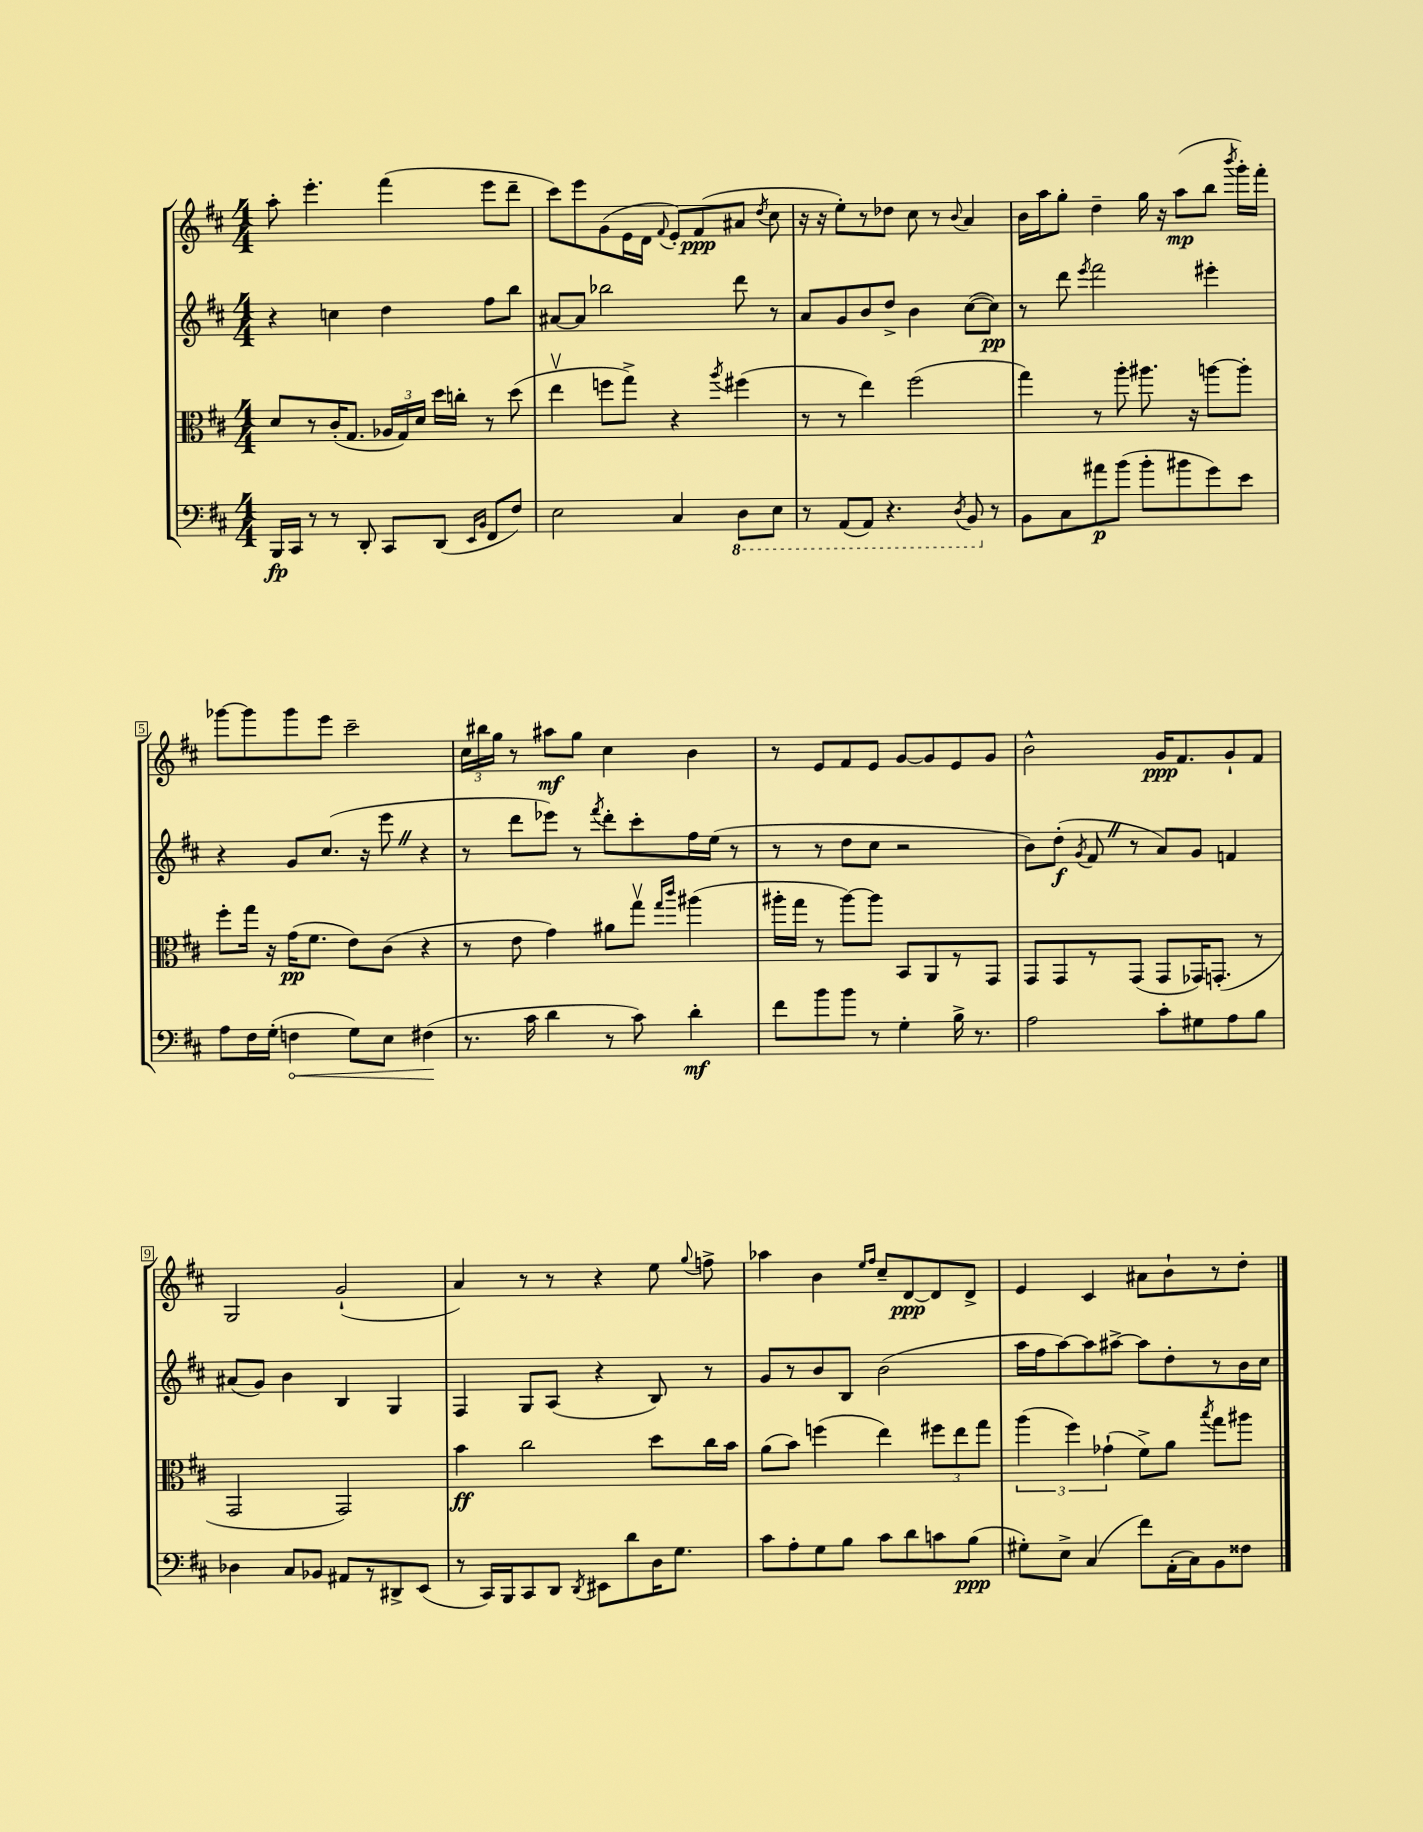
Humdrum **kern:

**kern	**kern	**kern	**kern
*staff4	*staff3	*staff2	*staff1
*clefF4	*clefC3	*clefG2	*clefG2
*k[f#c#]	*k[f#c#]	*k[f#c#]	*k[f#c#]
*M4/4	*M4/4	*M4/4	*M4/4
16BBB	8d	4r	8aa'
16CC#	.	.	.
8r	8r	.	4.eee'
8r	(16c#'	4cc	.
.	8.G	.	.
8DD'	.	.	.
8CC#	24A-	4dd	(4fff#
.	24G)	.	.
.	24d	.	.
(8DD	16dd	.	.
.	16cc'	.	.
16qqEE	.	.	.
16qqBB	.	.	.
8FF#	8r	8ff#	8eee
8F#)	(8dd	8bb	8ddd~
=	=	=	=
2E	4eev	[8a#	8ccc#)
.	.	8a#]	8eee
.	8ff	2bb-	(8g
.	8gg^)	.	16e
.	.	.	16d
.	.	.	8qqf#
4C#	4r	.	8e')
.	.	.	(8f#
.	8qaa	.	.
8DD	(4ff#	8ddd	8a#
.	.	.	8qdd
8EE	.	8r	8cc#
=	=	=	=
8r	8r	8a	16r
.	.	.	16r
(8AAA	8r	8g	8ee')
8AAA)	4ee)	8b	8r
4.r	.	8dd^	8dd-
.	(2ff#	4b	8cc#
.	.	.	8r
8qDD	.	.	8qqb
8BBB	.	([8cc#	4a
8r	.	8cc#])	.
=	=	=	=
8BB	4gg)	8r	16b
.	.	.	16aa
8C#	.	8ddd	8gg'
.	.	8qeee	.
8a#	8r	2fff#	4dd~
(8b	8aa'	.	.
8b'	8.aa#	.	16gg
.	.	.	16r
8b#	.	.	(8aa
.	16r	.	.
8g)	[8aa	4eee#'	8bb
.	.	.	8qbbb
8e	8aa']	.	16ggg')
.	.	.	16fff#'
=	=	=	=
8A	8ff#'	4r	[8ggg-
16F#	16gg	.	8ggg-]
(16G'	16r	.	.
4F	(16g	8g	8ggg-
.	8.f#	.	.
.	.	(8.cc#	8eee
8G)	8e)	.	2ccc#~
.	.	16r	.
8E	(8c#	8eee	.
(4F#	4r	4r	.
=	=	=	=
8.r	8r	8r	24cc#
.	.	.	24bb#
.	.	.	24gg
.	8e	8ddd	8r
16c#	.	.	.
4d	4g)	8eee-)	8aa#
.	.	8r	8gg
.	.	8qfff#	.
8r	8a#	8ddd'	4cc#
8c#)	8ggv	8ccc#'	.
.	16qqgg	.	.
.	16qqccc#	.	.
4d'	(4aa#	16ff#	4b
.	.	(16ee	.
.	.	8r	.
=	=	=	=
8f#	16aa#'	8r	8r
.	16gg	.	.
8b	8r	8r	8e
8b	[8aa#)	8dd	8f#
8r	8aa#]	8cc#	8e
4G'	8BB	2r	[8g
.	8AA	.	8g]
16B^	8r	.	8e
8.r	.	.	.
.	8GG	.	8g
=	=	=	=
2A	8GG	8b)	2b^^
.	8GG	(8dd'	.
.	.	8qg	.
.	8r	8f#	.
.	(8GG	8r	.
8c#'	8GG	8a)	16g
.	.	.	8.f#
8G#	16GG-)	8g	.
.	(8.GG'	.	.
8A	.	4f	8g`
8B	8r	.	8f#
=	=	=	=
4D-	2GG	(8a#	2G
.	.	8g)	.
8C#	.	4b	.
8BB-	.	.	.
8AA#	2GG)	4B	(2g`
8r	.	.	.
8DD#^	.	4G	.
(8EE	.	.	.
=	=	=	=
8r	4b	4F#	4a)
16CC#)	.	.	.
16BBB	.	.	.
8CC#	2cc#	8G	8r
8DD	.	(8A	8r
8qDD	.	.	.
8EE#	.	4r	4r
8d	.	.	.
16D	8dd	8B)	8ee
8.G	.	.	.
.	.	.	8qqgg
.	16cc#	8r	8ff^
.	16b	.	.
=	=	=	=
8c#	(8a	8g	4aa-
8A'	8b)	8r	.
8G	(4ff	8b	4b
8B	.	8B	.
.	.	.	16qqee
.	.	.	16qqff#
8c#	4ee)	(2b	8cc#~
8d	.	.	[8d
8c	12ff#	.	8d]
.	12ee	.	.
(8B	.	.	8d^
.	12gg	.	.
=	=	=	=
8G#')	(6aa	16aa	4e
.	.	16ff#	.
8E^	.	[8aa)	.
.	6ff#)	.	.
(4C#	.	8aa]	4c#
.	(6g-`	.	.
.	.	[8aa#^	.
8f#)	8f#^)	8aa#]	8a#
(16AA'	8a	8dd'	8b`
16C#)	.	.	.
.	8qbb	.	.
8BB	8gg	8r	8r
8F##	8aa#	16b	8dd'
.	.	16cc#	.
==	==	==	==
*-	*-	*-	*-
